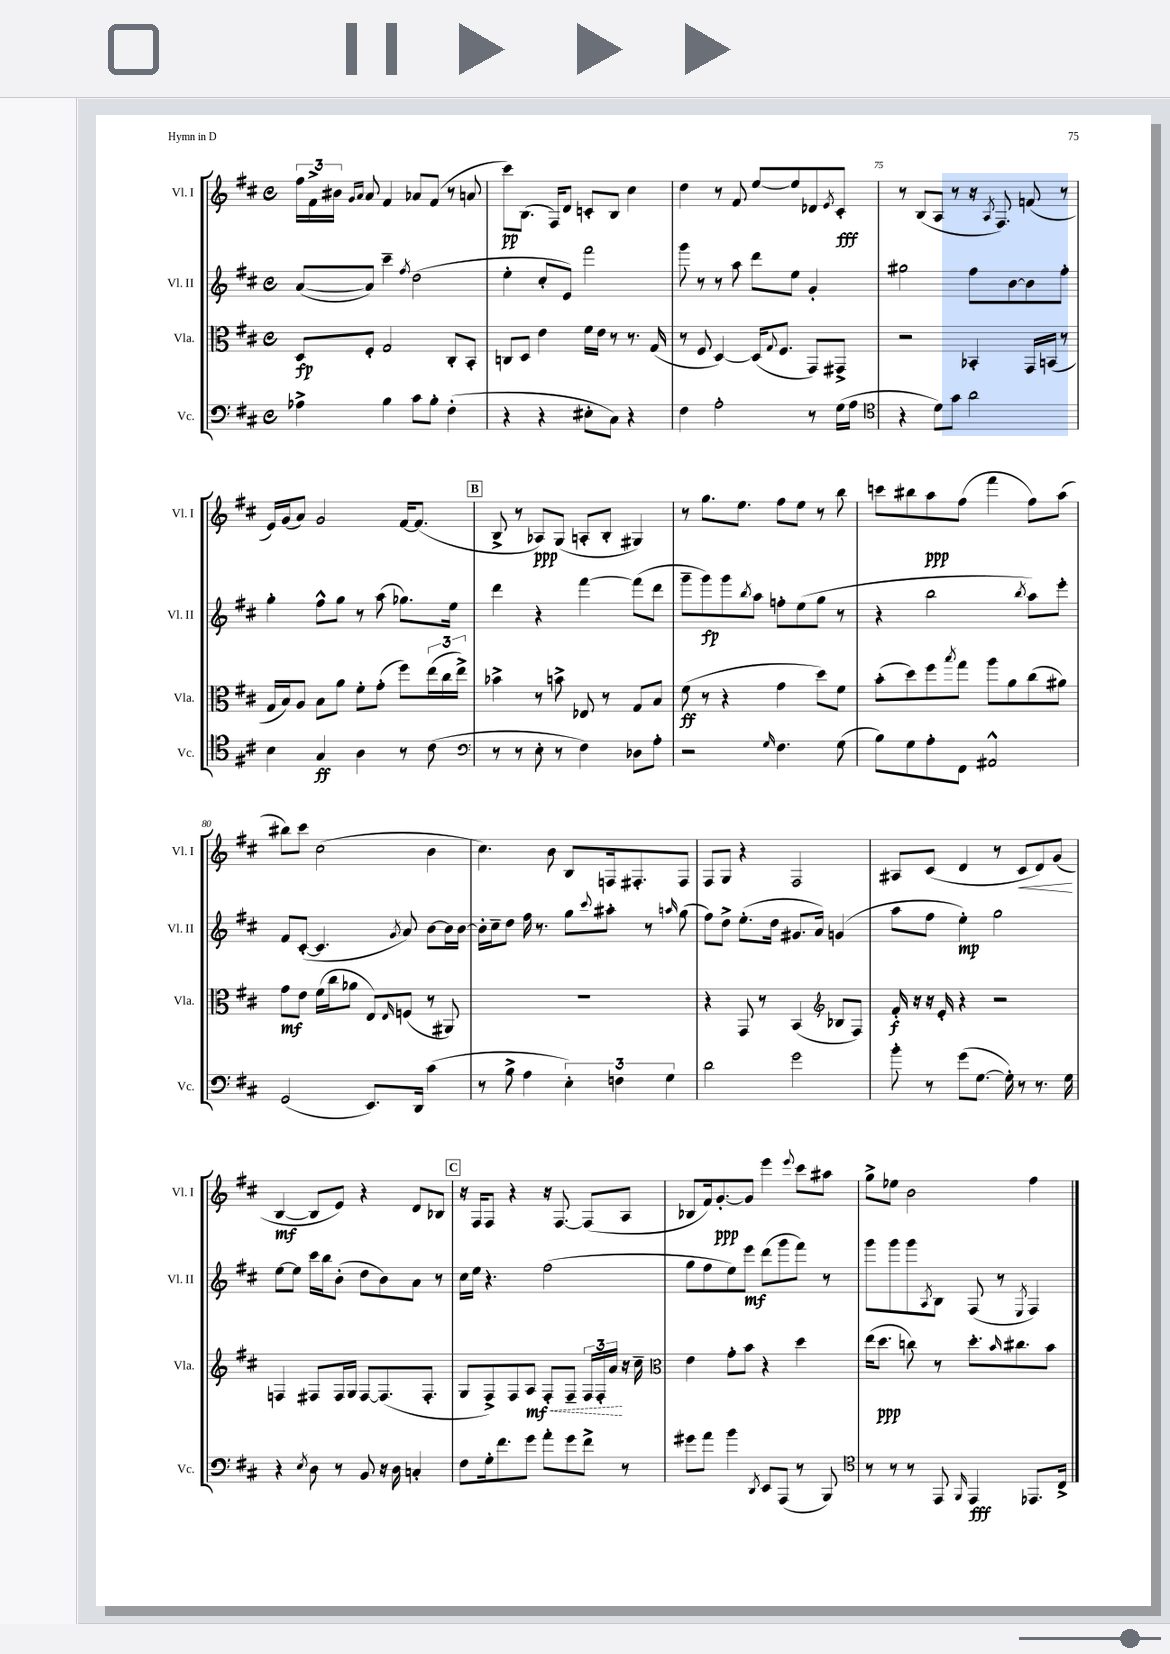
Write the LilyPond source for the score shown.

<<
\new StaffGroup <<
\new Staff = "s0" \with { instrumentName = "Vl. I" shortInstrumentName = "Vl. I" } {
    \clef treble \key d \major \defaultTimeSignature \time 4/4
    \tuplet 3/2 { fis''16 fis'16-> bis'16 } \grace { g'16 a'16 } a'8 fis'4 aes'8 fis'8( r8 a'8 |
    cis'''8\pp) b8.( fis16) d'8 c'8-. b8 cis''4 |
    d''4 r8 fis'8 e''8~ e''8 des'8 \acciaccatura { e'8 } cis'8-.\fff |
    r8 b8( a8 r8 r16 \acciaccatura { a8 } fis8.) f'8( r8 |
    e'16) g'16( a'8) g'2 fis'16~ fis'8.( |
    \mark \markup { \box "B" } b8-> r8 aes8\ppp) g8( a8-. b8-. gis4) |
    r8 g''8. e''8. fis''8 e''8 r8 b''8 |
    c'''8 bis''8 a''8\ppp fis''8( fis'''4 fis''8) a''8( |
    bis''8) cis'''8 cis''2( b'4 |
    cis''4.) b'8 b8 f16 fis8.-. fis8 |
    fis8 g8 r4 fis2 |
    ais8 cis'8( d'4 r8 cis'8\< d'8) g'8\!( |
    b4~\mf b8 e'8) r4 d'8 bes8 |
    \mark \markup { \box "C" } r16 fis16 fis8 r4 r16 fis8.~ fis8( a8 |
    bes8 fis'16) g'8.~-.\ppp g'8 e'''4 \appoggiatura { e'''8 } cis'''8 ais''8 |
    g''8-> ees''8 b'2 fis''4 \bar "|." |
}
\new Staff = "s1" \with { instrumentName = "Vl. II" shortInstrumentName = "Vl. II" } {
    \clef treble \key d \major \defaultTimeSignature \time 4/4
    a'8~( a'8) cis'''4-- \acciaccatura { fis''8 } d''2( |
    e''4-. cis''8-. e'8) fis'''2 |
    g'''8 r8 r8 a''8 d'''8 e''8 g'4-. |
    gis''2 fis''8 b'8~ b'8 fis''8-. |
    g''4-. fis''8-^ g''8 r8 a''8( ges''8.) e''16 |
    \mark \markup { \box "B" } d'''4 r4 fis'''4~ fis'''8( d'''8 |
    g'''8-- g'''8\fp) g'''8 \acciaccatura { b''8 } a''8 f''8-. e''8( g''8 r8 |
    r4 b''2 \acciaccatura { b''8 } a''8) e'''8-. |
    fis'8 cis'8~-.( cis'4. \acciaccatura { g'8 } a'8) b'8~ b'16 b'16~ |
    b'16-. cis''16-- d''8 fis''16 r8. g''8 \appoggiatura { cis'''8 } ais''8-. r8 \grace { a''16 } g''8( |
    fis''8) d''8-> e''8.-.( d''16 gis'8. a'16) g'4( |
    a''8 fis''8 e''4-.\mp) g''2 |
    e''8~ e''8 cis'''16 b''16 b'8-.( d''8 b'8) a'8 r8 |
    \mark \markup { \box "C" } cis''16 e''16 r4. fis''2( |
    g''8 fis''8 e''8) e'''8\mf d'''8( g'''8 fis'''8) r8 |
    g'''8 g'''8 g'''8 \acciaccatura { a8 } b8 fis8( r8 \acciaccatura { e8 } fis4) \bar "|." |
}
\new Staff = "s2" \with { instrumentName = "Vla." shortInstrumentName = "Vla." } {
    \clef alto \key d \major \defaultTimeSignature \time 4/4
    d8\fp fis8-. g2 cis8-. b,8-. |
    c8 d8 e'4 fis'16 e'16 r8 r8. g16( |
    r8 fis8 d4~) d16( \appoggiatura { g8 } fis8. g,8) gis,8-> |
    r2 bes,4-. g,16 b,16( r8 |
    g16 b16) a8 b8 a'8 fis'8-. g'8-.( fis''8) \tuplet 3/2 { e''16( cis''16 e''16->) } |
    \mark \markup { \box "B" } bes'4-> r8 b'8-> ees8 r8 g8 b8 |
    fis'8\ff( r8 r4 g'4 d''8) fis'8 |
    b'8-.( d''8) fis''8 \acciaccatura { b''8 } g''8 a''8 a'8 cis''8( ais'8) |
    g'8\mf e'8 fis'16( cis''16 aes'8 e8) \grace { e16 } f8( r8 ais,8) |
    R1 |
    r4 g,8 r8 b,4( \clef treble bes8 fis8) |
    fis'16-.\f r16 r16 e'16-. r4 r2 |
    f4 fis8 fis16 g16 fis8~ fis8.( fis8.-. |
    \mark \markup { \box "C" } g8 fis8->) fis8 \once \override Hairpin.style = #'dashed-line a8\mf\< fis8-. fis8-- \tuplet 3/2 { fis16 fis16-. a'16\! } r16 cis''16-- |
    \clef alto e'4 g'8-. b'8 r4 d''4 |
    e''16( d''8.\ppp c''8) r8 d''8.-. \grace { b'16 } cis''8. b'8 \bar "|." |
}
\new Staff = "s3" \with { instrumentName = "Vc." shortInstrumentName = "Vc." } {
    \clef bass \key d \major \defaultTimeSignature \time 4/4
    aes4-> b4 cis'8 b8-. fis4-.( |
    r4 r4 eis8-. cis8) r4 |
    fis4 a2-. r8 g16( a16 |
    \clef tenor r4 d'8) g'8 a'2 |
    b4 g4\ff a4 r8 cis'8( |
    \mark \markup { \box "B" } \clef bass r8 r8 e8-. r8 fis4) des8 a8-. |
    r2 \grace { g16 } fis4. g8( |
    b8) g8 a8-. fis,8 ais,2-^ |
    g,2( e,8.) d,16 cis'4( |
    r8 b8-> a4 \tuplet 3/2 { e4-.) f4 g4 } |
    d'2 g'2 |
    b'8-. r8 g'8( g8.~ g16-.) r8 r8. g16 |
    r4 \acciaccatura { e8 } d8 r8 b,8 r16 d16 c4-. |
    \mark \markup { \box "C" } fis8 g16-. fis'8. g'8 a'8-. g'8 fis'8-> r8 |
    gis'8 a'8 b'4 \acciaccatura { d,8 } e,8 a,,8( r8 b,,8) |
    \clef tenor r8 r8 r8 e,8 \grace { fis,16 } e,4\fff ees,8. cis16-> \bar "|." |
}
>>
>>
\layout { \context { \Score currentBarNumber = #72 \override BarNumber.break-visibility = ##(#f #t #t) barNumberVisibility = #(every-nth-bar-number-visible 5) } }
